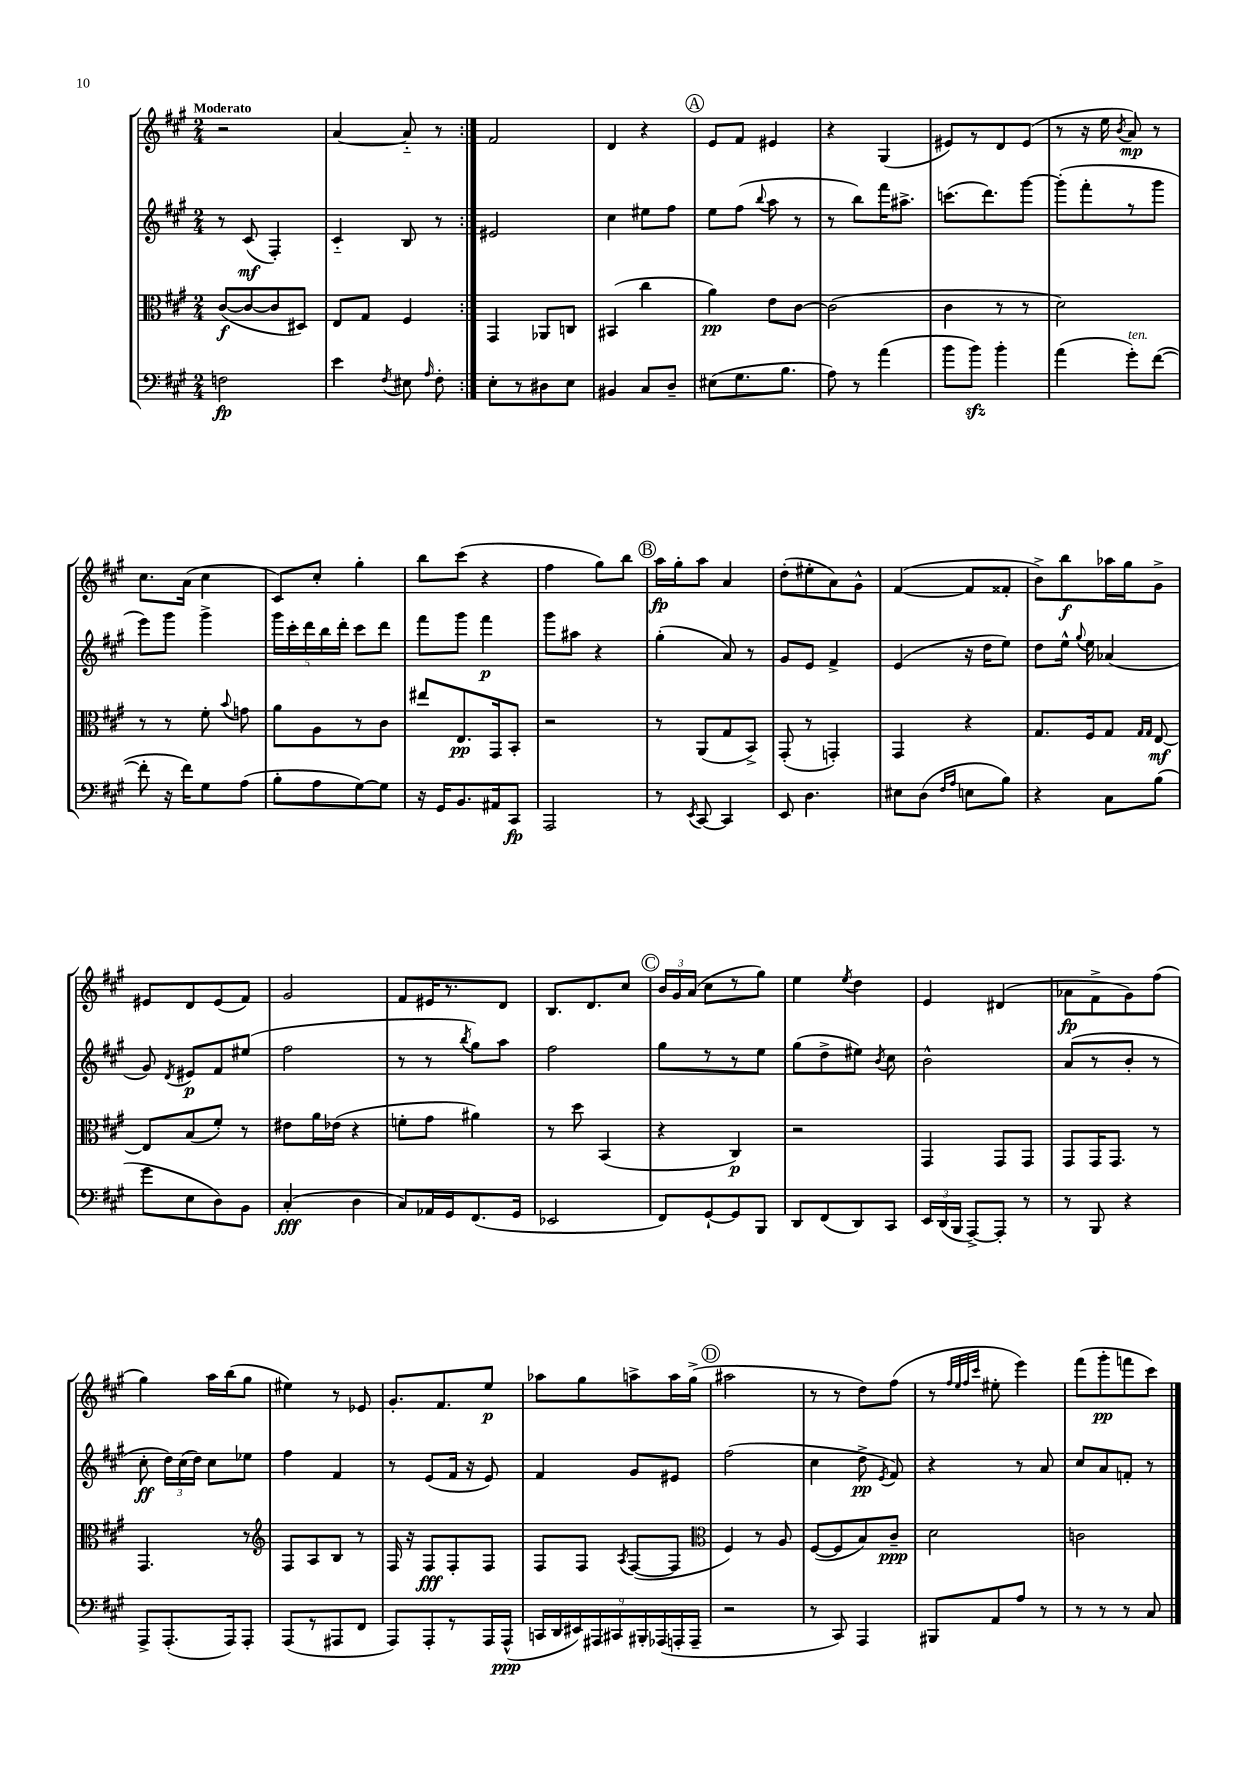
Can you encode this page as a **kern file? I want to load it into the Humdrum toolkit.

**kern	**kern	**kern	**kern
*staff4	*staff3	*staff2	*staff1
*clefF4	*clefC3	*clefG2	*clefG2
*k[f#c#g#]	*k[f#c#g#]	*k[f#c#g#]	*k[f#c#g#]
*M2/4	*M2/4	*M2/4	*M2/4
2F	([8c#	8r	2r
.	8c#_	(8c#	.
.	8c#]	4F#')	.
.	8D#)	.	.
=	=	=	=
4e	8E	4c#'~	[4a
.	8G#	.	.
8qF#	.	.	.
8E#	4F#	8B	8a'~]
16qqA	.	.	.
8F#'	.	8r	8r
=:|!	=:|!	=:|!	=:|!
8E'	4GG#	2e#	2f#
8r	.	.	.
8D#	8AA-	.	.
8E	8C	.	.
=	=	=	=
4BB#	(4BB#	4cc#	4d
8C#	4cc#	8ee#	4r
8D~	.	8ff#	.
=	=	=	=
(8E#	4a)	8ee	8e
8.G#	.	(8ff#	8f#
.	.	8qqbb	.
.	8e	8aa	4e#
8.B	.	.	.
.	[8c#	8r	.
=	=	=	=
8A)	(2c#]	8r	4r
8r	.	8bb)	.
(4a	.	16fff#	(4G#
.	.	8.aa#^	.
=	=	=	=
8b	4c#	(8.ccc	8e#)
8b)	.	.	8r
.	.	8.ddd)	.
4b'	8r	.	8d
.	8r	[8ggg#	(8e#
=	=	=	=
(4a	2d)	(8ggg#']	8r
.	.	8fff#'	16r
.	.	.	16ee
.	.	.	8qb
8g#')	.	8r	8a)
([8f#	.	8ggg#	8r
=	=	=	=
8f#']	8r	8eee)	8.cc#
16r	8r	8ggg#	.
16f#)	.	.	(16a
8G#	8f#'	4ggg#^	4cc#
.	8qqb	.	.
(8A	8g	.	.
=	=	=	=
8B'	8a	20ggg#	8c#)
.	.	20ccc#'	.
.	.	20ddd	.
8A	8A	.	8cc#'
.	.	20bb	.
.	.	20ddd'	.
[8G#)	8r	8ccc#	4gg#'
8G#]	8c#	8ddd	.
=	=	=	=
16r	8ee#	8fff#	8bb
16GG#	.	.	.
8.BB	8.E	8ggg#	(8ccc#
.	.	4fff#	4r
16AA#	16GG#	.	.
8CC#	8BB'	.	.
=	=	=	=
2AAA	2r	8ggg#	4ff#
.	.	8aa#	.
.	.	4r	8gg#)
.	.	.	8bb
=	=	=	=
8r	8r	(4gg#'	16aa
.	.	.	16gg#'
8qEE	.	.	.
[8CC#	(8AA	.	8aa
4CC#]	8G#	8a)	4a
.	8BB^)	8r	.
=	=	=	=
8EE	(8GG#'	8g#	(8dd'
4.D	8r	8e	8ee#'
.	4GG')	4f#^	8a)
.	.	.	8g#^^
=	=	=	=
8E#	4GG#	(4e	([4f#
(8D	.	.	.
16qqF#	.	.	.
16qqA	.	.	.
8E	4r	16r	8f#]
.	.	16dd	.
8B)	.	8ee)	8f##'
=	=	=	=
4r	8.G#	8dd	8b^)
.	.	16ee^^	8bb
.	.	8qqgg#	.
.	16F#	16ee	.
8C#	8G#	(4a-	16aa-
.	.	.	16gg#
.	16qqG#	.	.
.	16qqG#	.	.
(8B	[8E	.	8g#^
=	=	=	=
8g#	8E]	8g#)	8e#
.	.	8qd	.
8E	(8B	8e#	8d
8D)	8f#')	8f#	(8e#
8BB	8r	(8ee#	8f#)
=	=	=	=
(4C#'	8e#	2ff#	2g#
.	16a	.	.
.	(16e-	.	.
4D	4r	.	.
=	=	=	=
8C#)	8f'	8r	8f#
16AA-	8g#	8r	16e#
16GG#	.	.	8.r
.	.	8qbb	.
(8.FF#	4a#)	8gg#)	.
.	.	8aa	8d
16GG#	.	.	.
=	=	=	=
2EE-	8r	2ff#	8.B
.	8dd	.	.
.	.	.	8.d
.	(4BB	.	.
.	.	.	8cc#
=	=	=	=
8FF#)	4r	8gg#	24b
.	.	.	24g#
.	.	.	(24a
[8GG#`	.	8r	8cc#
8GG#]	4C#)	8r	8r
8BBB	.	8ee	8gg#)
=	=	=	=
8DD	2r	(8gg#	4ee
(8FF#	.	8dd^	.
.	.	.	8qee
8DD)	.	8ee#)	4dd
.	.	8qb	.
8CC#	.	8cc#	.
=	=	=	=
24EE	4GG#	2b^^	4e
(24DD	.	.	.
24BBB	.	.	.
[8AAA^)	.	.	.
8AAA']	8GG#	.	(4d#
8r	8GG#	.	.
=	=	=	=
8r	8GG#	(8a	8a-
8BBB	16GG#	8r	8f#^
.	8.GG#	.	.
4r	.	8b'	8g#)
.	8r	8r	(8ff#
=	=	=	=
8AAA^	4.GG#	8cc#'	4gg#)
(8.AAA'	.	24dd)	.
.	.	(24cc#	.
.	.	24dd)	.
.	.	8cc#	16aa
16AAA)	.	.	(16bb
8AAA'	8r	8ee-	8gg#
=	=	=	=
*	*clefG2	*	*
(8AAA	8F#	4ff#	4ee#)
8r	8A	.	.
8AAA#	8B	4f#	8r
8FF#	8r	.	8e-
=	=	=	=
8AAA)	16F#	8r	8.g#'
.	16r	.	.
8AAA'	8F#	(8e	.
.	.	.	8.f#
8r	8F#'	16f#	.
.	.	16r	.
16AAA	8F#	8e)	8ee
(16AAA^^	.	.	.
=	=	=	=
18CC	8F#	4f#	8aa-
18DD	.	.	.
18EE#)	.	.	.
.	8F#	.	8gg#
18AAA#	.	.	.
18CC#	.	.	.
.	8qA	.	.
.	([8F#	8g#	8aa^
18BBB#'	.	.	.
(18AAA-	.	.	.
.	8F#]	8e#	16aa
18AAA'	.	.	.
.	.	.	(16gg#^
18AAA~	.	.	.
=	=	=	=
*	*clefC3	*	*
2r	4F#)	(2ff#	2aa#
.	8r	.	.
.	8A	.	.
=	=	=	=
8r	([8F#	4cc#	8r
8CC#)	8F#]	.	8r
4AAA	8B)	8dd^	8dd)
.	.	8qe	.
.	8c#~	8f#)	(8ff#
=	=	=	=
8BBB#	2d	4r	8r
.	.	.	32qqff#
.	.	.	32qqee
.	.	.	32qqff#
.	.	.	32qqccc#
8AA	.	.	8ee#'
8A	.	8r	4eee)
8r	.	8a	.
=	=	=	=
8r	2c	8cc#	(8fff#
8r	.	8a	8ggg#'
8r	.	8f'	8fff
8C#	.	8r	8ccc#)
==	==	==	==
*-	*-	*-	*-
